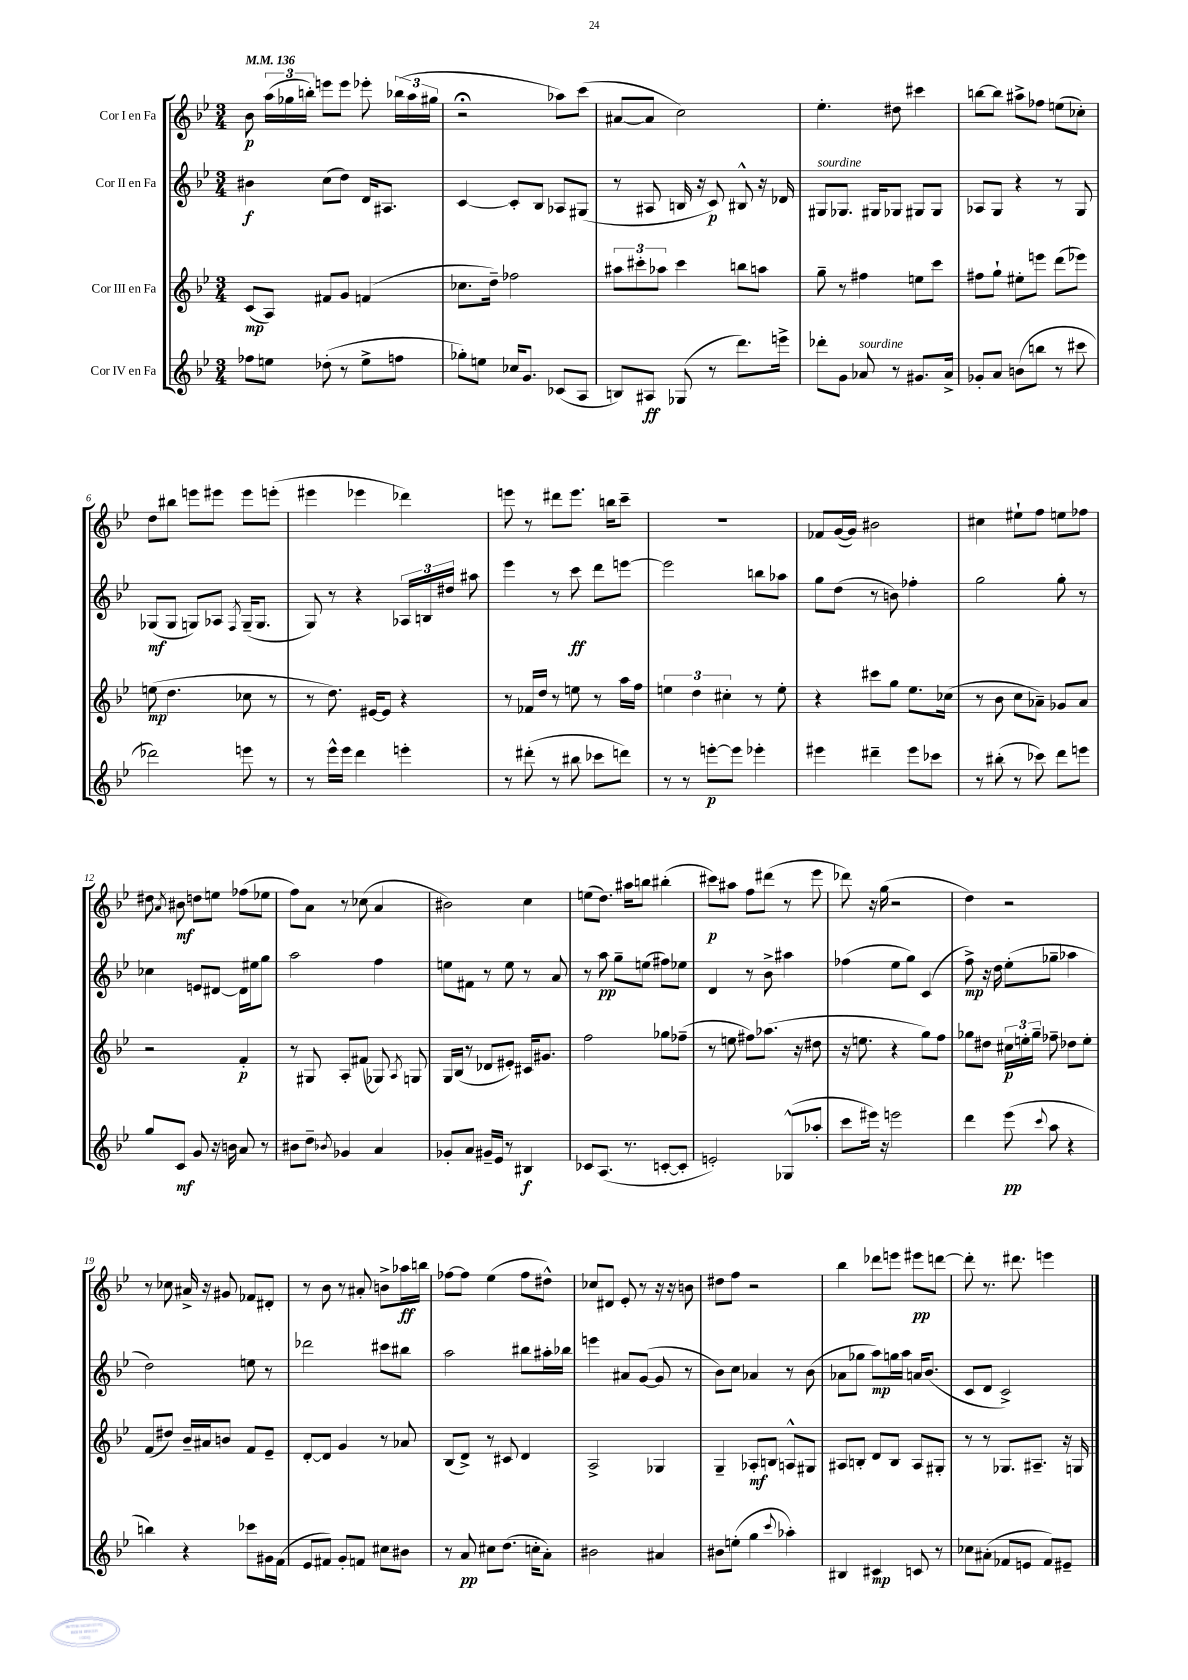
<<
\new StaffGroup <<
\new Staff = "s0" \with { instrumentName = "Cor I en Fa" } {
    \clef treble \key bes \major \numericTimeSignature \time 3/4 \tempo 4 = 136
    \autoBeamOff bes'8\p \tuplet 3/2 { a''16[( ges''16 b''16]-.) } e'''8[ e'''8] ees'''8-. \tuplet 3/2 { bes''16[( a''16 gis''16] } |
    r2\fermata aes''8[) c'''8]( |
    ais'8[~ ais'8] c''2) |
    ees''4.-. dis''8 cis'''4 |
    b''8[~ b''8] ais''8[-> fes''8] e''8[( ces''8]-.) |
    d''8[ bis''8] e'''8[ eis'''8] eis'''8[ e'''8]-.( |
    eis'''4 ees'''4 des'''4) |
    e'''8 r8 dis'''8[ e'''8.] b''16[ c'''8]-- |
    R2. |
    fes'8[ g'16~( g'16]) bis'2 |
    cis''4 eis''8[-! f''8] e''8[ fes''8] |
    dis''8 \acciaccatura { a'8 } bis'8\mf d''8[ e''8] fes''8[( ees''8] |
    f''8[) a'8] r8 ces''8( a'4 |
    bis'2) c''4 |
    e''8[( d''8.]) ais''16[ b''8] bis''4-.( |
    cis'''8[\p) ais''8] f''8[ dis'''8]( r8 ees'''8 |
    des'''8) r16 g''16( r2 |
    d''4) r2 |
    r8 ces''8 ais'16-> r16 gis'8 fes'8[ dis'8]-. |
    r8 bes'8 r8 ais'8-. b'8[-> aes''16\ff b''16] |
    fes''8[~ fes''8] ees''4( fes''8[ dis''8]-^) |
    ces''8[ dis'8] ees'8-. r8 r16 r16 b'8 |
    dis''8[ f''8] r2 |
    bes''4 des'''8[ e'''8] eis'''8[\pp d'''8]~ |
    d'''8-. r8. dis'''8. e'''4 \bar "|." |
}
\new Staff = "s1" \with { instrumentName = "Cor II en Fa" } {
    \clef treble \key bes \major \numericTimeSignature \time 3/4
    \autoBeamOff bis'4\f c''8[( d''8]) d'16[ ais8.] |
    c'4~ c'8[-. bes8] aes8[ gis8]( |
    r8 ais8 b16 r16 c'8\p) bis8-^ r16 des'16 |
    gis8[^\markup { \italic "sourdine" } ges8.] gis16[ ges8] gis8[ gis8] |
    aes8[ g8] r4 r8 g8 |
    ges8[\mf( ges8] g8[) aes8] \acciaccatura { f8 } g16[--( g8.] |
    g8) r8 r4 \tuplet 3/2 { aes16[ b16 dis''16] } ais''8 |
    ees'''4 r8 c'''8\ff d'''8[ e'''8]~ |
    e'''2 b''8[ aes''8] |
    g''8[ d''8]( r8 b'8) fes''4-. |
    g''2 g''8-. r8 |
    ces''4 e'8[ dis'8]~ dis'16[ eis''16 g''8] |
    a''2 f''4 |
    e''8[ fis'8] r8 e''8 r8 a'8 |
    r8 a''8\pp g''8[-- e''8]( fis''8[) ees''8] |
    d'4 r8 bes'8-> ais''4 |
    fes''4( ees''8[ g''8]) c'4( |
    f''8->\mp) r16 d''16 ees''8[-.( ges''8]-- aes''4 |
    d''2) e''8 r8 |
    des'''2 cis'''8[ bis''8] |
    a''2 bis''8[ ais''16-. bes''16] |
    e'''4 ais'8[ g'8]~( g'8 r8 |
    bes'8[) c''8] aes'4 r8 bes'8( |
    aes'8[ ges''8] a''8[\mp) g''16 a''16] a'16[ bes'8.]( |
    c'8[ d'8] c'2->) \bar "|." |
}
\new Staff = "s2" \with { instrumentName = "Cor III en Fa" } {
    \clef treble \key bes \major \numericTimeSignature \time 3/4
    \autoBeamOff c'8[\mp( a8]) fis'8[ g'8] f'4( |
    ces''8.[ d''16]--) fes''2 |
    \tuplet 3/2 { ais''8[ cis'''8-. aes''8] } cis'''4 b''8[ a''8] |
    g''8-- r8 fis''4 e''8[ c'''8] |
    fis''8[ g''8]-! eis''8[-. e'''8] d'''8[( ees'''8]) |
    e''8\mp( d''4. ces''8 r8 |
    r8 d''8.) eis'16[~ eis'8] r4 |
    r8 fes'16[ d''16] r8 e''8 r8 a''16[ f''16] |
    \tuplet 3/2 { e''4 d''4 cis''4-. } r8 e''8-. |
    r4 cis'''8[ g''8] ees''8.[ ces''16]( |
    r8 bes'8 c''8[ aes'8]--) ges'8[ aes'8] |
    r2 f'4-.\p |
    r8 gis8 a8[-. fis'8]( ges8) \acciaccatura { a8 } g8 |
    g16[ bes16]( r8 des'8[ eis'8]-.) cis'16[ gis'8.] |
    f''2 ges''8[ fes''8]--( |
    r8 e''8 fis''8[) aes''8.]( r16 dis''8 |
    r16 e''8. r4 g''8[) f''8] |
    ges''8[ dis''8] \tuplet 3/2 { cis''16[\p e''16-. ges''16]-- } fes''8-- des''8[ e''8]-. |
    f'8[( dis''8]) bes'16[-- ais'16 b'8] f'8[ ees'8]-- |
    d'8[~-. d'8] g'4 r8 aes'8 |
    bes8[( d'8]->) r8 cis'8 d'4 |
    a2-> ges4 |
    g4-- aes8[-.\mf b8] a8[-^ gis8] |
    ais8[ b8]-. d'8[ b8] ais8[ gis8]-. |
    r8 r8 ges8.[ ais8.]-- r16 g16 \bar "|." |
}
\new Staff = "s3" \with { instrumentName = "Cor IV en Fa" } {
    \clef treble \key bes \major \numericTimeSignature \time 3/4
    \autoBeamOff fes''8[ e''8] des''8-.( r8 e''8[-> f''8] |
    ges''8[-.) e''8] ces''16[ g'8.] ces'8[( a8] |
    b8[) ais8]\ff ges8( r8 d'''8.[) e'''16]-> |
    des'''8[-. g'8] aes'8^\markup { \italic "sourdine" } r8 gis'8.[ aes'16]-> |
    ges'8[-. a'8] b'8[( b''8] r8 cis'''8 |
    des'''2) e'''8 r8 |
    r8 ees'''16[-^ ees'''16] d'''4 e'''4-. |
    r8 dis'''8-.( r8 bis''8 ces'''8[ d'''8]) |
    r8 r8 e'''8[~-.\p e'''8] ees'''4-. |
    eis'''4 dis'''4-- eis'''8[ ces'''8] |
    r8 bis''8-.( r8 ces'''8) d'''8[ e'''8] |
    g''8[ c'8]\mf g'8 r16 b'16 a'8 r8 |
    bis'8[ d''8]-- \acciaccatura { bes'8 } ges'4 a'4 |
    ges'8[-. a'8] gis'16[-- ees'16] r8 bis4\f |
    ces'8[ a8.]( r8. c'8[~-. c'8]-. |
    e'2-.) ges8[-^( aes''8]-. |
    c'''8[ eis'''16]) r16 e'''2 |
    d'''4 ees'''8\pp( \appoggiatura { c'''8 } a''8 r4 |
    b''4) r4 ces'''8[ gis'16 f'16]( |
    ees'8[ fis'8]) g'8[-. f'8] cis''8[ bis'8] |
    r8 a'8\pp cis''8[ d''8.]( c''16[-. a'8]-.) |
    bis'2 ais'4 |
    bis'8[ e''8]-.( g''4 \appoggiatura { c'''8 } aes''4-.) |
    bis4 cis'4\mp c'8 r8 |
    ces''8[ ais'8]-.( fes'8[ e'8] fes'8[) eis'8]-- \bar "|." |
}
>>
>>
